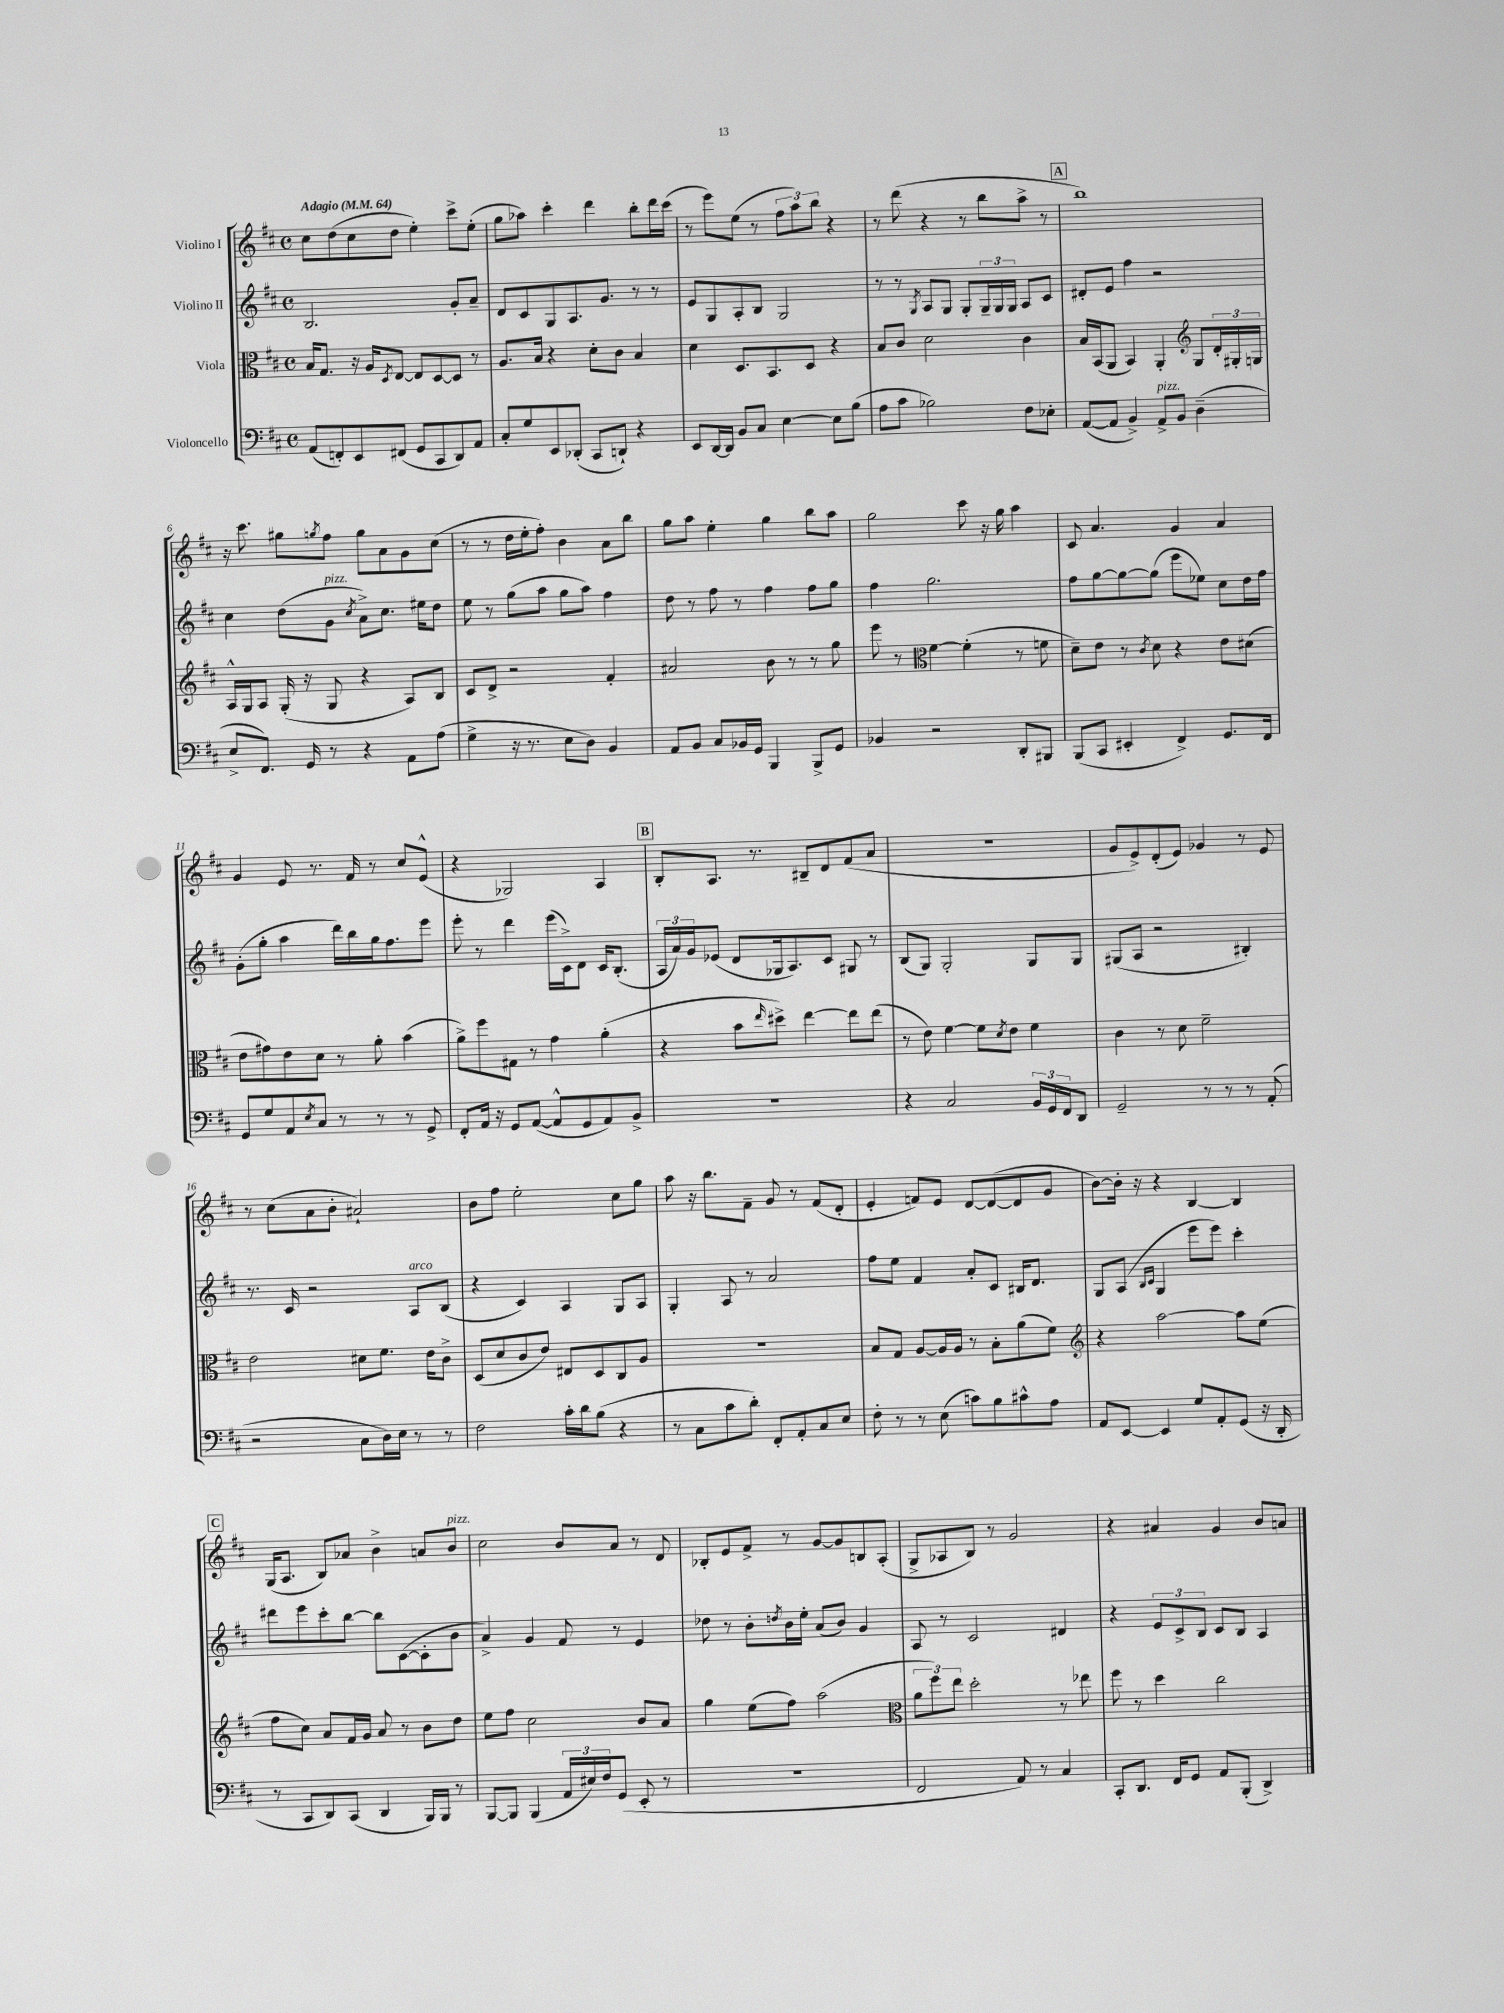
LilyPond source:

<<
\new StaffGroup <<
\new Staff = "s0" \with { instrumentName = "Violino I" } {
    \clef treble \key d \major \defaultTimeSignature \time 4/4 \tempo "Adagio" 4 = 64
    cis''8 d''8( cis''8 d''8 e''4-.) cis'''8-> e''8-.( |
    g''8 aes''8) cis'''4-. d'''4 b''8-. d'''16 cis'''16( |
    r8 e'''8) e''8( r8 \tuplet 3/2 { fis''8 a''8) b''8 } r4 |
    r8 d'''8( r4 r8 b''8 a''8-> r8 |
    \mark \markup { \box "A" } b''1) |
    r16 cis'''8. gis''8 \acciaccatura { g''8 } fis''8 g''8 a'8 g'8 cis''8( |
    r8 r8 d''16 e''16-. fis''8-.) b'4 a'8 b''8 |
    g''8 a''8 e''4-. g''4 b''8 a''8 |
    g''2 cis'''8 r16 g''16 a''4 |
    cis'8 a'4. g'4 a'4 |
    g'4 e'8 r8. fis'16 r8 cis''8 e'8-^( |
    r4 ges2) a4 |
    \mark \markup { \box "B" } b8-. a8. r8. bis8-- d'8 fis'8( a'8 |
    R1 |
    g'8 e'8->) d'8-.( e'8) ges'4 r8 e'8 |
    r8 cis''8( a'8 b'8-. ais'2-!) |
    b'8 fis''8 e''2-. cis''8 g''8 |
    a''8 r16 b''8. fis'8-- g'8 r8 fis'8( d'8-. |
    e'4-. f'8) e'8 d'8~ d'8~( d'8 g'8 |
    b'8~) b'16-. r16 r4 b4~ b4 |
    \mark \markup { \box "C" } g16( a8. b8) aes'8 b'4-> a'8 b'8^\markup { \italic "pizz." } |
    cis''2 b'8 a'8 r8 d'8 |
    bes8-. e'8 fis'8-> r8 g'8~ g'8 b8 a8-.( |
    g8-> aes8 b8) r8 g'2 |
    r4 ais'4 g'4 b'8 a'8 \bar "|." |
}
\new Staff = "s1" \with { instrumentName = "Violino II" } {
    \clef treble \key d \major \defaultTimeSignature \time 4/4
    b2. g'8-. a'8-- |
    d'8 cis'8 g8 a8. g'8. r8 r8 |
    e'8 g8 a8-. b8 g2 |
    r8 r8 \acciaccatura { g8 } a8 g8 g8-. \tuplet 3/2 { g16-- g16 g16 } a8 cis'8 |
    \mark \markup { \box "A" } dis'8-. e'8 fis''4 r2 |
    cis''4 d''8( g'8^\markup { \italic "pizz." } \acciaccatura { cis''8 } a'8->) cis''8. eis''16 d''8 |
    e''8 r8 g''8( a''8 g''8 a''8) fis''4 |
    d''8 r8 fis''8 r8 fis''4 fis''8 g''8 |
    fis''4 g''2. |
    fis''8 g''8~ g''8~ g''8( e'''8 ees''8) cis''8 d''16 fis''16 |
    g'8-.( g''8-. a''4 d'''16) b''16 g''16 fis''8. e'''8 |
    e'''8-. r8 d'''4 e'''16( cis'16->) d'8 cis'16 b8.-.( |
    \mark \markup { \box "B" } \tuplet 3/2 { a16 a'16) g'16 } ees'8( d'8 ges16 a8.) cis'8 gis8 r8 |
    b8( g8) g2-. g8 g8 |
    gis8( a8 r2 bis4-.) |
    r8. cis'16 r2 a8^\markup { \italic "arco" } b8( |
    r4 cis'4) a4 g8 a8 |
    g4-. a8 r8 a'2 |
    fis''8 e''8 fis'4 a'8-. cis'8 bis16 d'8. |
    g8 a8( \grace { b16 cis'16 } g4 e'''8 e'''8) cis'''4-. |
    \mark \markup { \box "C" } dis'''8 e'''8 cis'''8-. b''8~ b''8 cis'8~( cis'8-. b'8 |
    a'4->) g'4 fis'8 r8 e'4 |
    des''8 r8 b'8-. \acciaccatura { d''8 } b'16 e''16-. a'8( b'8) g'4 |
    a8 r8 cis'2 dis'4 |
    r4 \tuplet 3/2 { e'8 cis'8-> b8 } cis'8 b8 a4 \bar "|." |
}
\new Staff = "s2" \with { instrumentName = "Viola" } {
    \clef alto \key d \major \defaultTimeSignature \time 4/4
    b16 g8. r16 a16 \acciaccatura { d8 } e8~ e8 d8~ d8 r8 |
    a8. b16 r4 d'8-. cis'8 b4 |
    d'4 d8. b,8. d8 r4 |
    b8 cis'8 d'2 cis'4 |
    \mark \markup { \box "A" } b16 b,16( a,8 b,4) a,4-. \clef treble g8 \tuplet 3/2 { d'16-. gis16-. g16 } |
    a16-^ g16 a8 g16-.( r16 g8 r4 a8) b8 |
    cis'8 d'8-> r2 fis'4-. |
    ais'2 b'8 r8 r8 g''8 |
    e'''8 r8 \clef alto fis'4~ fis'4-.( r8 f'8 |
    d'8--) e'8 r8 \acciaccatura { cis'8 } d'8 r4 e'8 dis'8( |
    e'8 gis'8) e'8 d'8 r8 a'8-. b'4( |
    a'8->) fis''8 gis8 r8 g'4 a'4-.( |
    \mark \markup { \box "B" } r4 b'8 \grace { e''16 } dis''8->) e''4~ e''8 e''8( |
    r8 e'8) fis'4~ fis'8 \acciaccatura { d'8 } e'8 fis'4 |
    cis'4 r8 d'8 fis'2-- |
    e'2 dis'8 fis'8. e'16 cis'8-> |
    d8( d'8 cis'8 e'8) eis8 d8 cis8 a8 |
    R1 |
    b8 g8 a8~ a16 a16 r8 b8-. a'8( fis'8) |
    \clef treble r4 a''2~ a''8 e''8( |
    \mark \markup { \box "C" } fis''8 cis''8) a'8 fis'16 g'16 a'8 r8 b'8 d''8 |
    e''8 fis''8 cis''2 b'8 a'8 |
    g''4 e''8( fis''8) a''2( |
    \clef alto \tuplet 3/2 { a'8 fis''8) e''8 } d''2-. r8 ees''8 |
    fis''8 r8 d''4 cis''2 \bar "|." |
}
\new Staff = "s3" \with { instrumentName = "Violoncello" } {
    \clef bass \key d \major \defaultTimeSignature \time 4/4
    a,8( f,8-.) e,8 fis,8( g,8 cis,8 d,8) a,8 |
    cis8-. g8 e,8 des,8-.( cis,8 d,8-!) r4 |
    e,8 d,16~ d,16 b,8 cis8 e4~ e8 b8( |
    a8 cis'8 bes2) fis8 ees8-. |
    \mark \markup { \box "A" } a,8~( a,8 b,4->) a,8->^\markup { \italic "pizz." } b,8 d4--( |
    e8-> fis,8.) g,16 r8 r4 a,8 a8( |
    g4-> r16 r8. e8 d8) b,4 |
    a,8 b,8 cis8 bes,16 g,16 b,,4 b,,8-> g,8 |
    bes,4 r2 d,8-. bis,,8 |
    b,,8( cis,8 eis,4-. fis,4->) g,8. fis,16 |
    g,8 g8 a,8 \acciaccatura { e8 } cis8 r8 r8 r8 g,8-> |
    fis,8-. a,16 r16 g,8 a,8~( a,8-^ g,8 a,8) b,8-> |
    \mark \markup { \box "B" } R1 |
    r4 cis2 \tuplet 3/2 { b,16 g,16 fis,16 } d,8 |
    g,2-- r8 r8 r8 a,8-.( |
    r2 cis8 d16) e16 r8 r8 |
    fis2 cis'16-. d'16 b8( r4 |
    r8 cis8 cis'8 d'8-.) fis,8-. a,8-. cis8 e8 |
    fis8-. r8 r8 e8( c'8) b8 cis'8-^ a8 |
    a,8 e,8~ e,4 g8 a,8-. g,8( r16 d,16-. |
    \mark \markup { \box "C" } r8 cis,8 d,8) cis,8( d,4 b,,16) b,,16 r8 |
    b,,8~ b,,8 b,,4( \tuplet 3/2 { a,16 eis16) fis16 } g,8( e,8-. r8 |
    R1 |
    fis,2 a,8) r8 cis4 |
    cis,8-. d,8. fis,16 g,8 a,8 b,,8-.( d,4->) \bar "|." |
}
>>
>>
